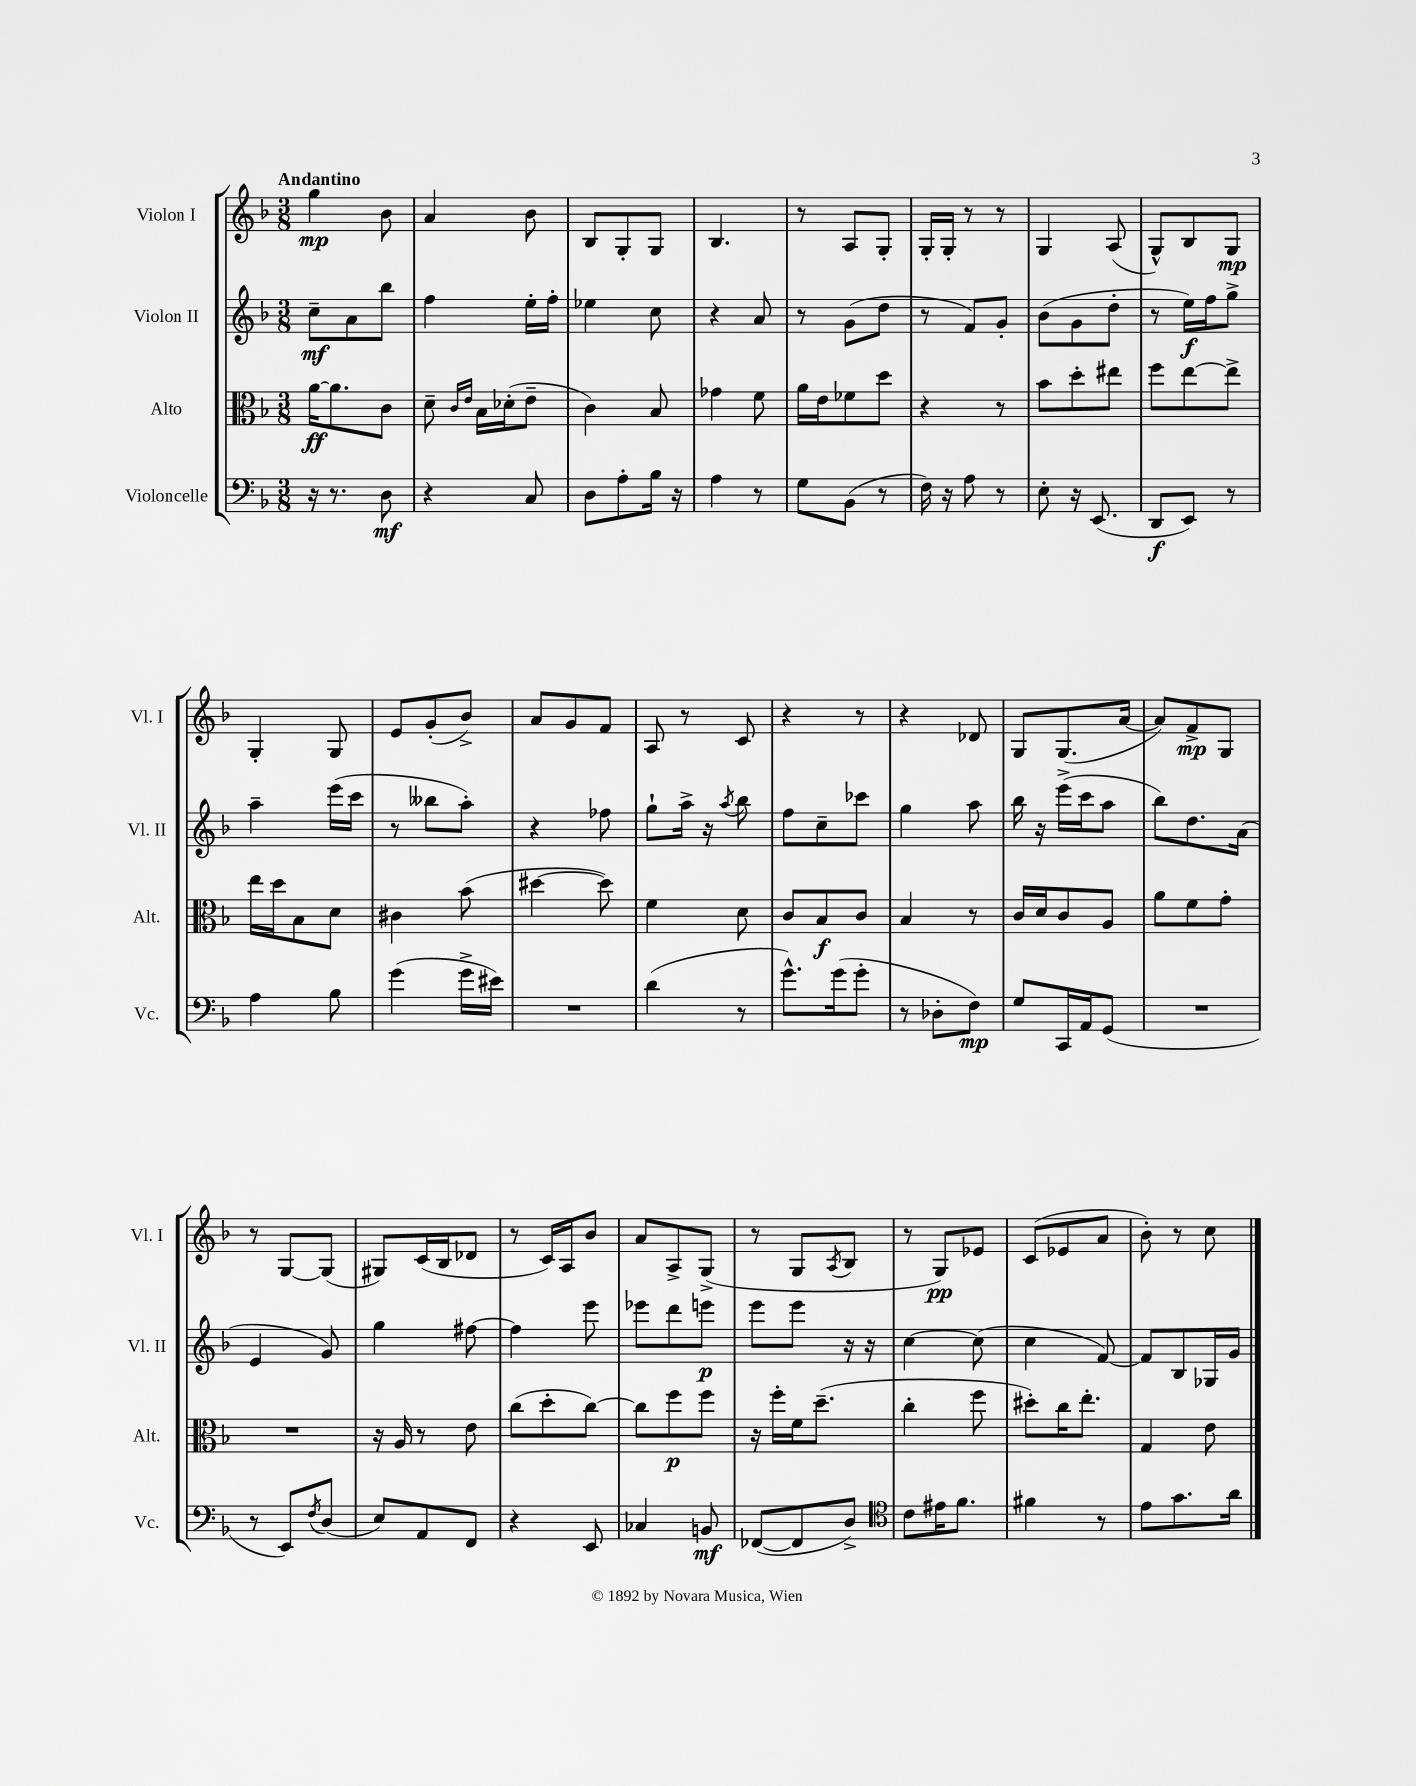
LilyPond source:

<<
\new StaffGroup <<
\new Staff = "s0" \with { instrumentName = "Violon I" shortInstrumentName = "Vl. I" } {
    \clef treble \key f \major \numericTimeSignature \time 3/8 \tempo "Andantino"
    g''4\mp bes'8 |
    a'4 bes'8 |
    bes8 g8-. g8 |
    bes4. |
    r8 a8 g8-. |
    g16-. g16-. r8 r8 |
    g4 a8( |
    g8-^) bes8 g8\mp |
    g4-. g8 |
    e'8 g'8-.( bes'8->) |
    a'8 g'8 f'8 |
    a8 r8 c'8 |
    r4 r8 |
    r4 des'8 |
    g8 g8.( a'16~ |
    a'8) f'8->\mp g8 |
    r8 g8~ g8( |
    gis8) c'16( bes16 des'8 |
    r8 c'16) a16 bes'8 |
    a'8 a8-> g8->( |
    r8 g8 \acciaccatura { a8 } bes8 |
    r8 g8\pp) ees'8 |
    c'8( ees'8 a'8 |
    bes'8-.) r8 c''8 \bar "|." |
}
\new Staff = "s1" \with { instrumentName = "Violon II" shortInstrumentName = "Vl. II" } {
    \clef treble \key f \major \numericTimeSignature \time 3/8
    c''8--\mf a'8 bes''8 |
    f''4 e''16-. f''16-. |
    ees''4 c''8 |
    r4 a'8 |
    r8 g'8( d''8 |
    r8 f'8) g'8-. |
    bes'8( g'8 d''8-. |
    r8 e''16\f) f''16 g''8-> |
    a''4-- e'''16( c'''16 |
    r8 beses''8 a''8-.) |
    r4 fes''8 |
    g''8-! a''16-> r16 \acciaccatura { a''8 } bes''8 |
    f''8 c''8-- ces'''8 |
    g''4 a''8 |
    bes''16 r16 e'''16->( c'''16 a''8 |
    bes''8) d''8. a'16( |
    e'4 g'8) |
    g''4 fis''8~ |
    fis''4 e'''8 |
    ees'''8 d'''8 e'''8\p |
    e'''8 e'''8 r16 r16 |
    c''4~ c''8( |
    c''4 f'8~) |
    f'8 bes8 ges16 g'16 \bar "|." |
}
\new Staff = "s2" \with { instrumentName = "Alto" shortInstrumentName = "Alt." } {
    \clef alto \key f \major \numericTimeSignature \time 3/8
    a'16~\ff a'8. c'8 |
    d'8-- \grace { c'16 e'16 } bes16 des'16-.( e'8-- |
    c'4) bes8 |
    ges'4 f'8 |
    a'16 e'16 fes'8 d''8 |
    r4 r8 |
    bes'8 d''8-. eis''8 |
    f''8 e''8~ e''8-> |
    e''16 d''16 bes8 d'8 |
    cis'4 bes'8( |
    dis''4~ dis''8) |
    f'4 d'8 |
    c'8 bes8\f c'8 |
    bes4 r8 |
    c'16 d'16 c'8 a8 |
    a'8 f'8 g'8-. |
    R4. |
    r16 a16 r8 e'8 |
    c''8( d''8-. c''8~) |
    c''8 f''8\p f''8 |
    r16 f''16-. f'16 d''8.--( |
    c''4-. f''8 |
    dis''8-.) c''16 e''8.-. |
    g4 e'8 \bar "|." |
}
\new Staff = "s3" \with { instrumentName = "Violoncelle" shortInstrumentName = "Vc." } {
    \clef bass \key f \major \numericTimeSignature \time 3/8
    r16 r8. d8\mf |
    r4 c8 |
    d8 a8-. bes16 r16 |
    a4 r8 |
    g8 bes,8( r8 |
    f16) r16 a8 r8 |
    e8-. r16 e,8.( |
    d,8\f e,8) r8 |
    a4 bes8 |
    g'4( g'16-> eis'16) |
    R4. |
    d'4( r8 |
    g'8.-^) g'16( g'8-. |
    r8 des8-. f8\mp) |
    g8 c,16 a,16 g,8( |
    R4. |
    r8 e,8) \acciaccatura { f8 } d8( |
    e8) a,8 f,8 |
    r4 e,8 |
    ces4 b,8\mf |
    fes,8~( fes,8 d8->) |
    \clef tenor c'8 eis'16 f'8. |
    fis'4 r8 |
    e'8 g'8. a'16 \bar "|." |
}
>>
>>
\layout { \context { \Score \remove "Bar_number_engraver" } }
